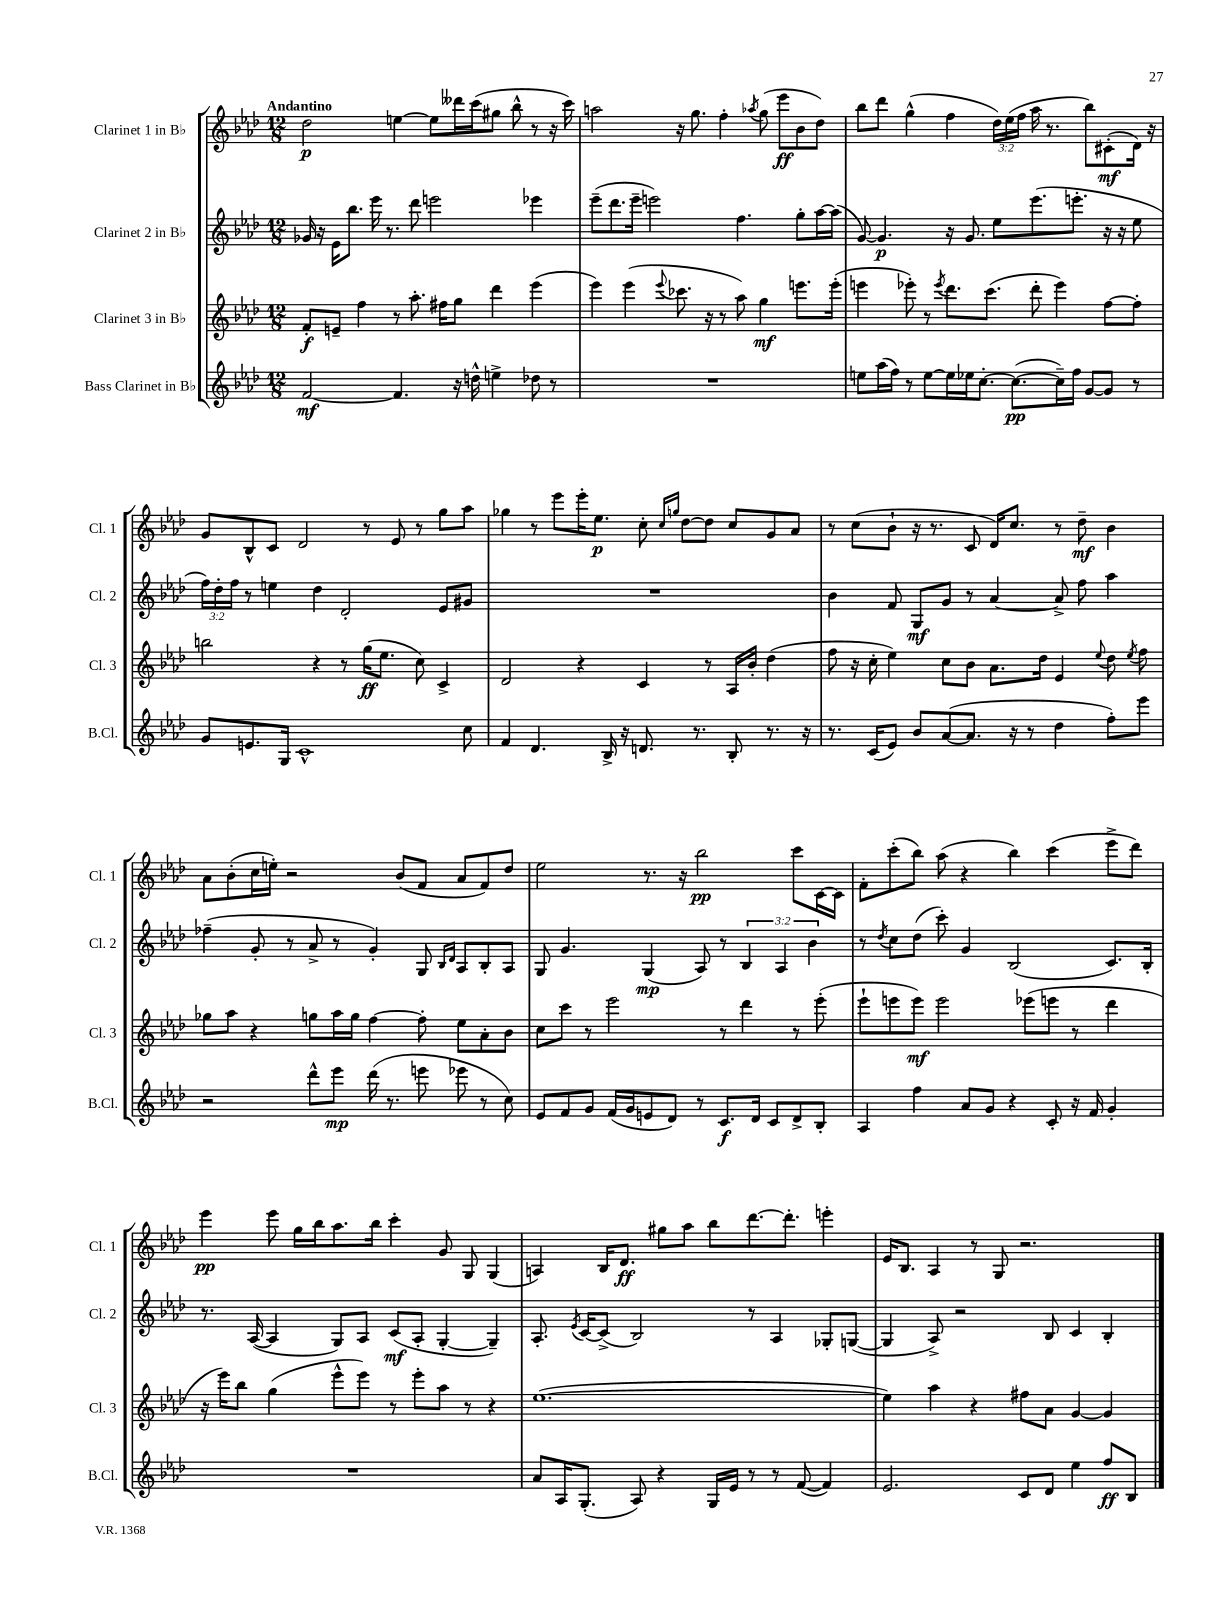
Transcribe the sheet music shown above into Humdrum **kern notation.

**kern	**kern	**kern	**kern
*staff4	*staff3	*staff2	*staff1
*clefG2	*clefG2	*clefG2	*clefG2
*k[b-e-a-d-]	*k[b-e-a-d-]	*k[b-e-a-d-]	*k[b-e-a-d-]
*M12/8	*M12/8	*M12/8	*M12/8
[2f/	8f'/L	16g-/	2dd-\
.	.	16r	.
.	8e~/J	16e-\LK	.
.	.	8.bb-\J	.
.	4ff\	.	.
.	.	16eee-\	.
.	.	8.r	.
4.f/]	8r	.	[4ee\
.	8.aa-'\	8ddd-\	.
.	.	2eee\	8ee\]L
.	16ff#\LK	.	.
16r	8gg\J	.	16ddd--\L
16dd^^\	.	.	(16ccc\J
4ee^\	4ddd-\	.	8gg#\J
.	.	.	8bb-^^\
8dd-\	(4eee-\	4eee-\	8r
8r	.	.	16r
.	.	.	16ccc\)
=	=	=	=
1.r	4eee-\)	(8eee-~\L	2aa\
.	.	8.ddd-\	.
.	(4eee-\	.	.
.	.	16eee-~\Jk	.
.	.	2eee\)	.
.	8qqeee-/	.	.
.	8.ccc-\	.	16r
.	.	.	8.gg\
.	16r	.	.
.	8r	.	4ff'\
.	8aa-\)	4.ff\	.
.	.	.	8qaa-/
.	4gg\	.	(8gg\
.	.	.	8eee-\L
.	8.eee\L	8gg'\L	8b-\
.	.	[16aa-\L	8dd-\J)
.	(16eee'\Jk	(16aa-\]JJ	.
=	=	=	=
8ee\L	4eee\	[8g/)	8bb-\L
(16aa-\L	.	4.g/]	8ddd-\J
16ff\JJ)	.	.	.
8r	8eee-'\)	.	(4gg^^\
[8ee\L	8r	.	.
.	8qeee-/	.	.
16ee\]L	8.ddd-\L	16r	4ff\
16ee-\J	.	8.g/	.
[8.cc'\J	.	.	.
.	(8.ccc\J	.	.
.	.	8ee-\L	24dd-\LL)
.	.	.	(24ee-\
(8.cc\_L	.	.	.
.	.	.	24ff\JJ
.	8ddd-'\	(8.eee-\	16aa-\
.	.	.	8.r
16cc~\]L)	4eee-\)	.	.
16ff\JJ	.	8.eee'\J	.
[8g/L	.	.	8bb-\L)
8g/]J	[8ff\L	16r	(8c#'\
.	.	16r	.
8r	8ff'\]J	8ee-\	16d-\Jk)
.	.	.	16r
=	=	=	=
8g/L	2bb\	24ff\LL)	8g/L
.	.	24dd-'\	.
.	.	24ff\JJ	.
8.e/	.	8r	8B-^^/
.	.	4ee\	8c/J
16G/Jk	.	.	.
1c^^	.	.	2d-/
.	4r	4dd-\	.
.	8r	2d-'/	.
.	(16gg\LK	.	8r
.	8.ee-\J	.	.
.	.	.	8e-/
.	8cc\)	.	8r
.	4c^/	8e-/L	8gg\L
8cc\	.	8g#/J	8aa-\J
=	=	=	=
4f/	2d-/	1.r	4gg-\
4.d-/	.	.	8r
.	.	.	8eee-\L
.	4r	.	16eee-'\K
.	.	.	8.ee-\J
16B-^/	.	.	.
16r	.	.	.
8.d/	4c/	.	8cc'\
.	.	.	16qqcc/LL
.	.	.	16qqgg/JJ
.	.	.	[8dd-\L
8.r	.	.	.
.	8r	.	8dd-\]J
8B-'/	16A-/LL	.	8cc/L
.	16b-'/JJ	.	.
8.r	(4dd-\	.	8g/
.	.	.	8a-/J
16r	.	.	.
=	=	=	=
8.r	8ff\	4b-\	8r
.	16r	.	(8cc\L
(16c/LK	16cc'\	.	.
8e-/J)	4ee-\)	8f/	8b-`\J
8b-/L	.	8G/L	16r
.	.	.	8.r
([8a-/	8cc\L	8g/J	.
8.a-/]J	8b-\J	8r	8c/
.	8.a-\L	[4a-/	16d-/LK)
16r	.	.	8.cc/J
8r	.	.	.
.	16dd-\Jk	.	.
4dd-\	4e-/	8a-^/]	8r
.	.	8ff\	8dd-~\
.	8qqee-/	.	.
8ff'\L)	8dd-\	4aa-\	4b-\
.	8qee-/	.	.
8eee-\J	8ff\	.	.
=	=	=	=
2r	8gg-\L	(4ff-~\	8a-\L
.	8aa-\J	.	(8b-'\
.	4r	8g'/	16cc\L
.	.	.	16ee'\JJ)
.	.	8r	2r
8ddd-^^\L	8gg\L	8a-^/	.
8eee-\J	16aa-\L	8r	.
.	16gg\JJ	.	.
(16ddd-\	[4ff\	4g'/)	.
8.r	.	.	.
.	.	.	(8b-/L
8eee\	8ff'\]	8G/	8f/J
.	.	16qqB-/LL	.
.	.	16qqd-/JJ	.
8eee-\	8ee-\L	8A-/L	8a-/L
8r	8a-'\	8B-'/	8f/)
8cc\)	8b-\J	8A-/J	8dd-/J
=	=	=	=
8e-/L	8cc\L	8G/	2ee-\
8f/	8ccc\J	4.g/	.
8g/J	8r	.	.
(16f/LL	2eee-\	.	.
16g/J	.	.	.
8e/	.	(4G/	8.r
8d-/J)	.	.	.
.	.	.	16r
8r	.	8A-/)	2bb-\
8.c/L	8r	8r	.
.	4ddd-\	6B-/	.
16d-/Jk	.	.	.
8c/L	.	.	.
.	.	6A-/	.
8d-^/	8r	.	8ccc\L
.	.	6b-\	.
8B-'/J	(8eee-'\	.	[16c\L
.	.	.	16c\]JJ
=	=	=	=
4A-/	8eee-`\L	8r	8f'\L
.	.	8qdd-/	.
.	8eee\	8cc\L	(8ccc'\
4ff\	8eee\J)	(8dd-\J	8bb-\J)
.	2eee\	8ccc'\)	(8aa-\
8a-/L	.	4g/	4r
8g/J	.	.	.
4r	.	(2B-/	4bb-\)
.	(8eee-\L	.	.
8c'/	8eee\J	.	(4ccc\
16r	8r	.	.
16f/	.	.	.
4g'/	4ddd-\	8.c/L)	8eee-^\L
.	.	.	8ddd-\J)
.	.	16B-'/Jk	.
=	=	=	=
1.r	16r	8.r	4eee-\
.	16eee-\LK)	.	.
.	8bb-\J	.	.
.	.	([16A-/	.
.	(4gg\	4A-/]	8eee-\
.	.	.	16gg\LL
.	.	.	16bb-\J
.	8eee-^^\L	8G/L)	8.aa-\
.	8eee-\J)	8A-/J	.
.	.	.	16bb-\Jk
.	8r	(8c/L	4ccc'\
.	8eee-'\L	8A-'/J	.
.	8aa-\J	[4G'/	8g/
.	8r	.	8G/
.	4r	4G~/])	(4G/
=	=	=	=
8a-/L	([1.ee-	8.A-'/	4A/)
16A-/K	.	.	.
.	.	8qe-/	.
(8.G'/J	.	[16c/LK	.
.	.	(8c^/]J	16B-/LK
.	.	.	8.d-/J
8A-/)	.	2B-/)	.
4r	.	.	8gg#\L
.	.	.	8aa-\J
16G/LL	.	.	8bb-\L
16e-/JJ	.	.	.
8r	.	8r	[8.ddd-\
8r	.	4A-/	.
.	.	.	8.ddd-'\]J
([8f/	.	.	.
4f/])	.	8G-'/L	4eee'\
.	.	([8G/J	.
=	=	=	=
2.e-/	4ee-\])	4G/]	16e-/LK
.	.	.	8.B-/J
.	4aa-\	8A-^/)	4A-/
.	.	2r	.
.	4r	.	8r
.	.	.	8G/
8c/L	8ff#\L	.	2.r
8d-/J	8a-\J	8B-/	.
4ee-\	[4g/	4c/	.
8ff/L	4g/]	4B-'/	.
8B-/J	.	.	.
==	==	==	==
*-	*-	*-	*-
